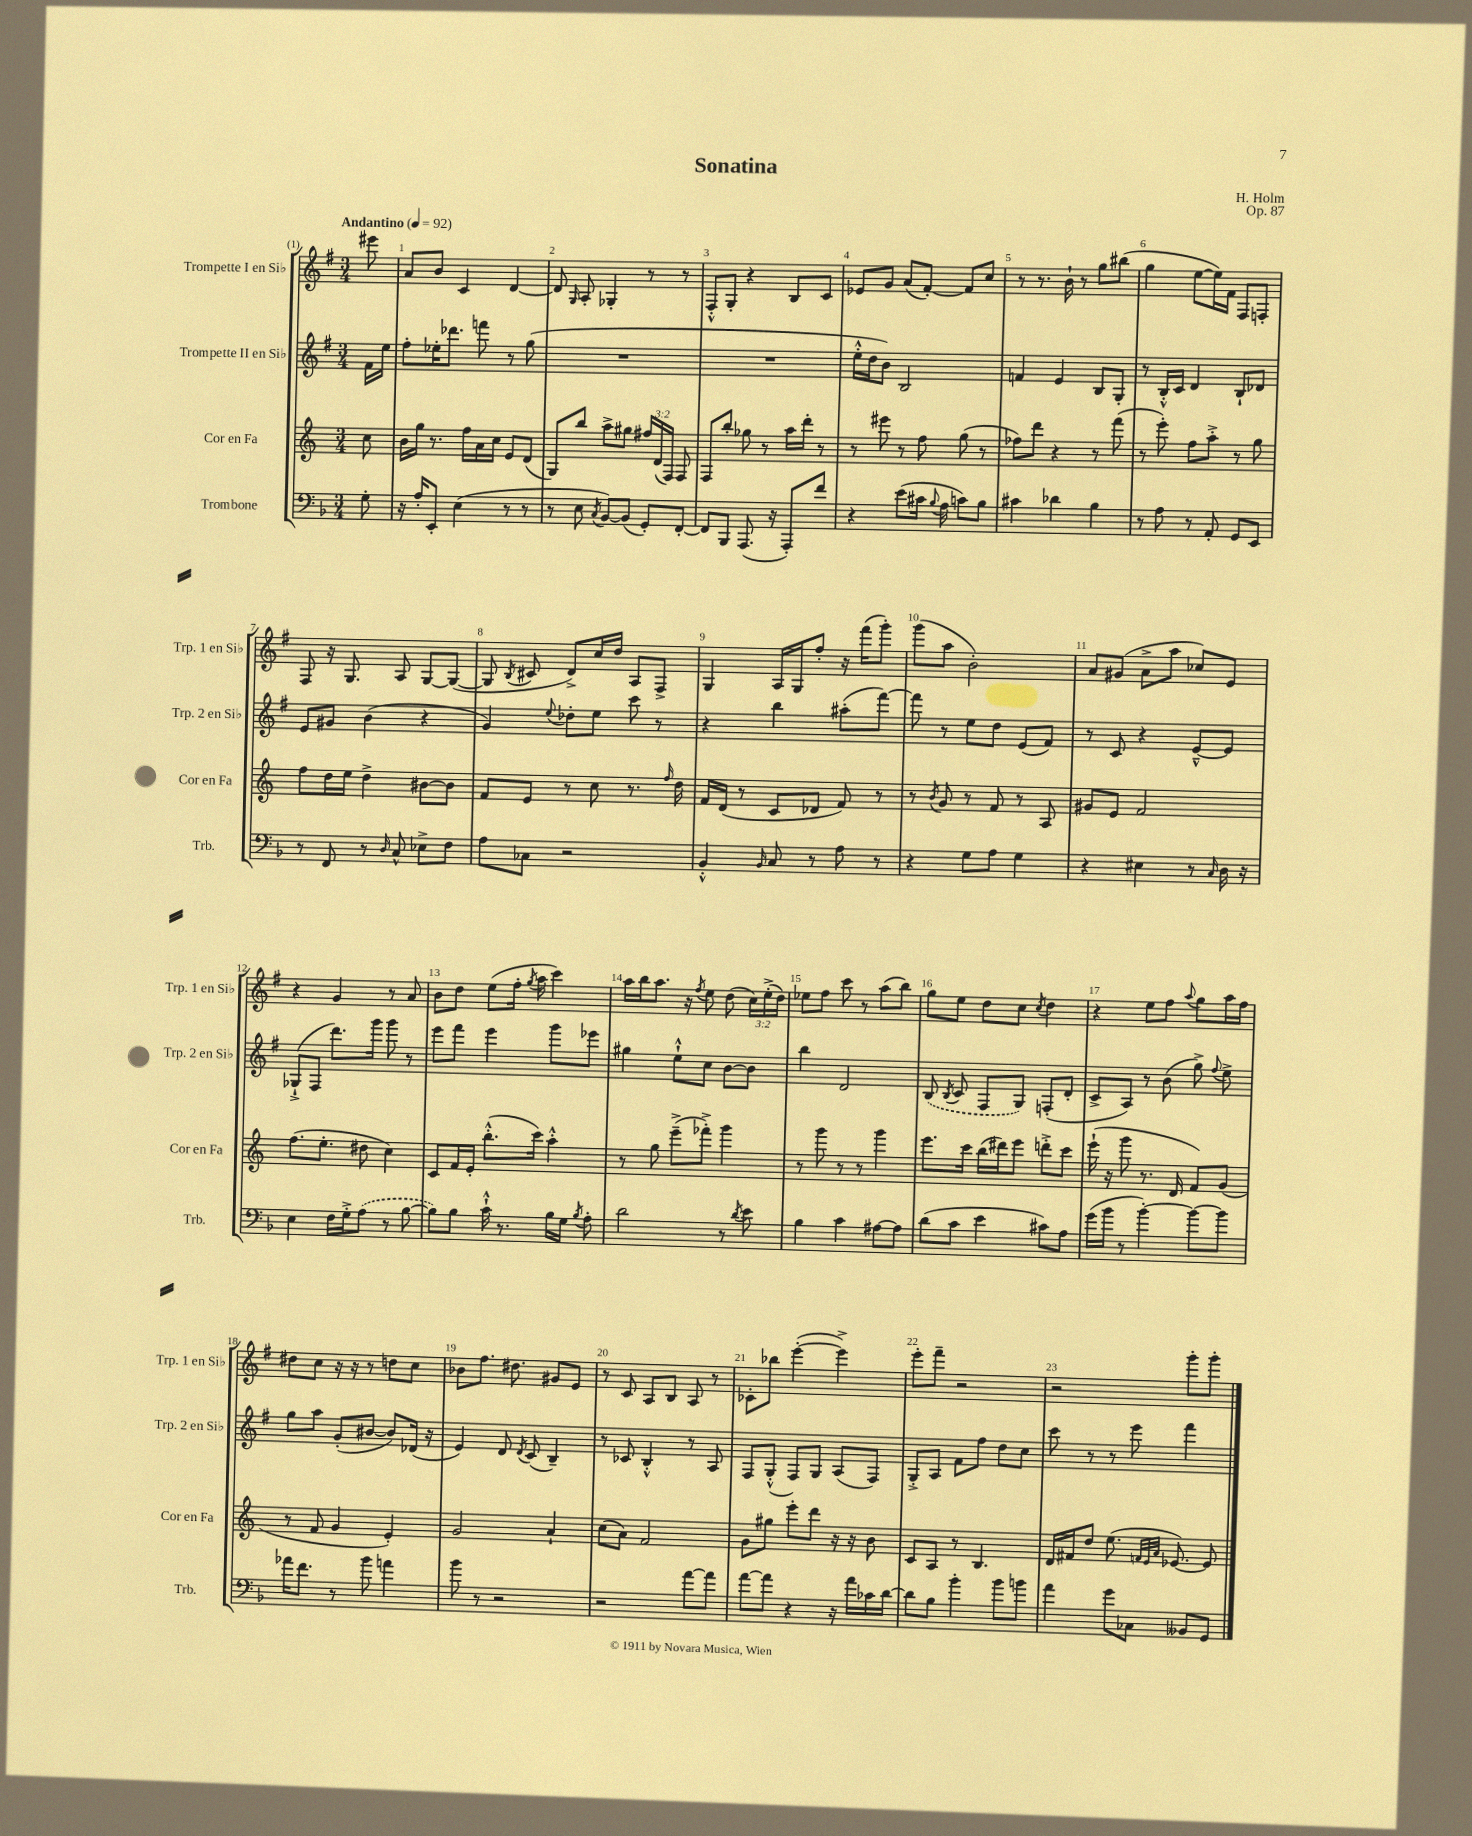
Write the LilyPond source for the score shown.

\header { title = "Sonatina" composer = "H. Holm" opus = "Op. 87" }
<<
\new StaffGroup <<
\new Staff = "s0" \with { instrumentName = "Trompette I en Sib" shortInstrumentName = "Trp. 1 en Sib" } {
    \clef treble \key g \major \numericTimeSignature \time 3/4 \override Staff.TupletNumber.text = #tuplet-number::calc-fraction-text \partial 8 \tempo "Andantino" 4 = 92
    \autoBeamOff eis'''8 |
    a'8[ b'8] c'4 d'4~ |
    d'8 \grace { g16 } a8-. ges4-. r8 r8 |
    fis8[-.-^ g8]-. r4 b8[ c'8] |
    ees'8[ g'8] a'8[( fis'8]~-.) fis'8[ c''8] |
    r8 r8. b'16-! r8 g''8[ bis''8]( |
    g''4 e''8[~ e''16) fis'16] fis8[ f8]-. |
    fis8 r16 g8. a8 g8[~ g8]~( |
    g8 \acciaccatura { b8 } cis'8 d'8[->) c''16 d''16] a8[ fis8]-> |
    g4 a16[ g16 fis''8]-. r16 fis'''16[( g'''8]-.) |
    g'''8[( a''8] b'2-.) |
    a'8[ gis'8]( a'8[-> a''8] ces''8[) e'8] |
    r4 g'4 r8 a'8 |
    b'8[ d''8] e''8[( fis''16]-. \acciaccatura { g''8 } a''16 c'''4) |
    a''16[ b''16 a''8.] r16 \acciaccatura { fis''8 } e''8 d''8( \tuplet 3/2 { c''16[) e''16-.->( d''16]) } |
    ees''8[ fis''8] c'''8 r8 a''8[( b''8]) |
    g''8[ e''8] d''8[ c''8] \acciaccatura { c''8 } d''4 |
    r4 e''8[ fis''8] \appoggiatura { a''8 } g''8[ a''16 fis''16] |
    dis''8[ c''8] r16 r16 r8 d''8[ c''8] |
    bes'8[ fis''8.] dis''8. gis'8[ e'8] |
    r8 c'8 a8[ b8] a8 r8 |
    ces'8[-. bes''8] e'''4~-.( e'''4->) |
    e'''8[-. fis'''8]-- r2 |
    r2 g'''8[-. g'''8]-. \bar "|." |
}
\new Staff = "s1" \with { instrumentName = "Trompette II en Sib" shortInstrumentName = "Trp. 2 en Sib" } {
    \clef treble \key g \major \numericTimeSignature \time 3/4 \partial 8
    \autoBeamOff fis'16[ e''16] |
    fis''8[-. ees''16-. des'''8.] f'''8 r8 g''8( |
    R2. |
    R2. |
    e''16[-.-^ d''16 b'8]) b2 |
    f'4 e'4 b8[ g8]-. |
    r8 b16[-.-^ c'16] d'4 b8[-! des'8] |
    e'8[ gis'8] b'4( r4 |
    g'4) \appoggiatura { e''8 } des''8[-. e''8] c'''8 r8 |
    r4 b''4 ais''8[-.( fis'''8]~) |
    fis'''8 r8 e''8[ d''8] e'8[( fis'8]) |
    r8 c'8 r4 e'8[~---^ e'8] |
    ges8[-!->( fis8] d'''8.[) g'''16] g'''8 r8 |
    e'''8[ fis'''8] e'''4 g'''8[ ees'''8] |
    gis''4 e''8[-!-^ c''8] b'8[~ b'8] |
    b''4 d'2 |
    \once \slurDashed b8( \acciaccatura { b8 } c'8 fis8[ g8]) f8[-.( d'8]-. |
    c'8[-> a8]) r8 b'8( g''8->) \appoggiatura { fis''8 } e''8-> |
    g''8[ a''8] g'8[-.( bis'8]~ bis'8[) des'16]( r16 |
    e'4) d'8 \acciaccatura { d'8 } c'8( b4--) |
    r8 ces'8 b4-.-^ r8 a8 |
    fis8[ g8]-.-^( fis8[) g8] a8[( fis8]) |
    g8[-.-> a8] fis'8[ fis''8] d''8[ c''8] |
    c'''8 r8 r8 e'''8 fis'''4 \bar "|." |
}
\new Staff = "s2" \with { instrumentName = "Cor en Fa" shortInstrumentName = "Cor en Fa" } {
    \clef treble \key c \major \numericTimeSignature \time 3/4 \override Staff.TupletNumber.text = #tuplet-number::calc-fraction-text \partial 8
    \autoBeamOff c''8 |
    b'16[ g''16] r8. f''16[ a'16 c''16] e'8[ d'8]( |
    g8[) b''8] a''8[-> gis''8] \tuplet 3/2 { fis''16[ d'16( f16]) } f8 |
    f8[ b''8]-. ges''8 r8 a''16[ d'''16]-. r8 |
    r8 eis'''8 r8 f''8 g''8( r8 |
    fes''8[) d'''8] r4 r8 f'''8( |
    r8 e'''8-.) f''8[ a''8]-.-> r8 g''8 |
    f''8[ d''16 e''16] d''4-> bis'8[~ bis'8] |
    f'8[ e'8] r8 c''8 r8. \grace { f''16 } d''16 |
    f'16[ d'16]( r8 c'8[ des'8] f'8) r8 |
    r8 \acciaccatura { b'8 } g'8 r8 f'8 r8 a8 |
    gis'8[ e'8] f'2 |
    f''8.[( e''8.]-. dis''8 c''4) |
    c'8[ f'16 e'16]-. b''8.[-.-^( c'''16]) a''4-.-^ |
    r8 g''8 e'''8[--->( fes'''8]-.->) g'''4 |
    r8 g'''8 r8 r8 g'''4 |
    e'''8.[ c'''16] b''16[( dis'''16) e'''8] d'''8[-.-> c'''8] |
    e'''16-!( r16 g'''8 r8. d'16 f'8[) g'8]( |
    r8 f'8 g'4 e'4-.) |
    g'2 a'4-! |
    c''8[( a'8]) f'2 |
    g'8[ gis''8] e'''8[-. d'''8] r16 r16 b'8 |
    c'8[ a8] r8 b4. |
    d'16[ fis'16 d''8] e''8.( \grace { f'32[ e'32 a'32] } ees'8.~) ees'8 \bar "|." |
}
\new Staff = "s3" \with { instrumentName = "Trombone" shortInstrumentName = "Trb." } {
    \clef bass \key f \major \numericTimeSignature \time 3/4 \partial 8
    \autoBeamOff g8-. |
    r16 a16[-. e,8]-. e4( r8 r8 |
    r8 e8 \acciaccatura { c8 } bes,8[~) bes,8]( g,8[-.) f,8]~-. |
    f,8[ bes,,8] a,,8.( r16 a,,8[-.) f'8] |
    r4 e'8[( cis'16] \appoggiatura { bes8 } a16 c'8[) bes8] |
    cis'4 des'4 bes4 |
    r8 a8 r8 a,8-. g,8[ e,8] |
    r8 f,8 r8 \grace { d16 } c8-^ ees8[-> f8] |
    a8[ ces8] r2 |
    bes,4-.-^ \grace { bes,16 } c8 r8 a8 r8 |
    r4 g8[ a8] g4 |
    r4 eis4 r8 \grace { c16 } d16 r16 |
    e4 f16[ g16-.-> \once \slurDashed a8]( r8 bes8~ |
    bes8[) bes8] c'16-!-^ r8. bes16[ g16] \acciaccatura { bes8 } a8-. |
    d'2 r8 \acciaccatura { d'8 } e'8 |
    bes4 c'4 ais8[~ ais8] |
    d'8[( c'8] e'4 cis'8[) a8] |
    g'16[( bes'16] r8 bes'4~-.) bes'8[~ bes'8] |
    aes'16[ f'8.] r8 bes'8 a'4 |
    bes'8 r8 r2 |
    r2 a'8[~ a'8] |
    a'8[~ a'8] r4 r16 a'16[ ces'16 d'16]~ |
    d'8[ bes8] bes'4-. bes'8[ b'8] |
    a'4 g'8[ ces8] beses,8[ g,8] \bar "|." |
}
>>
>>
\layout { \context { \Score \override BarNumber.break-visibility = ##(#f #t #t) barNumberVisibility = #all-bar-numbers-visible } }
